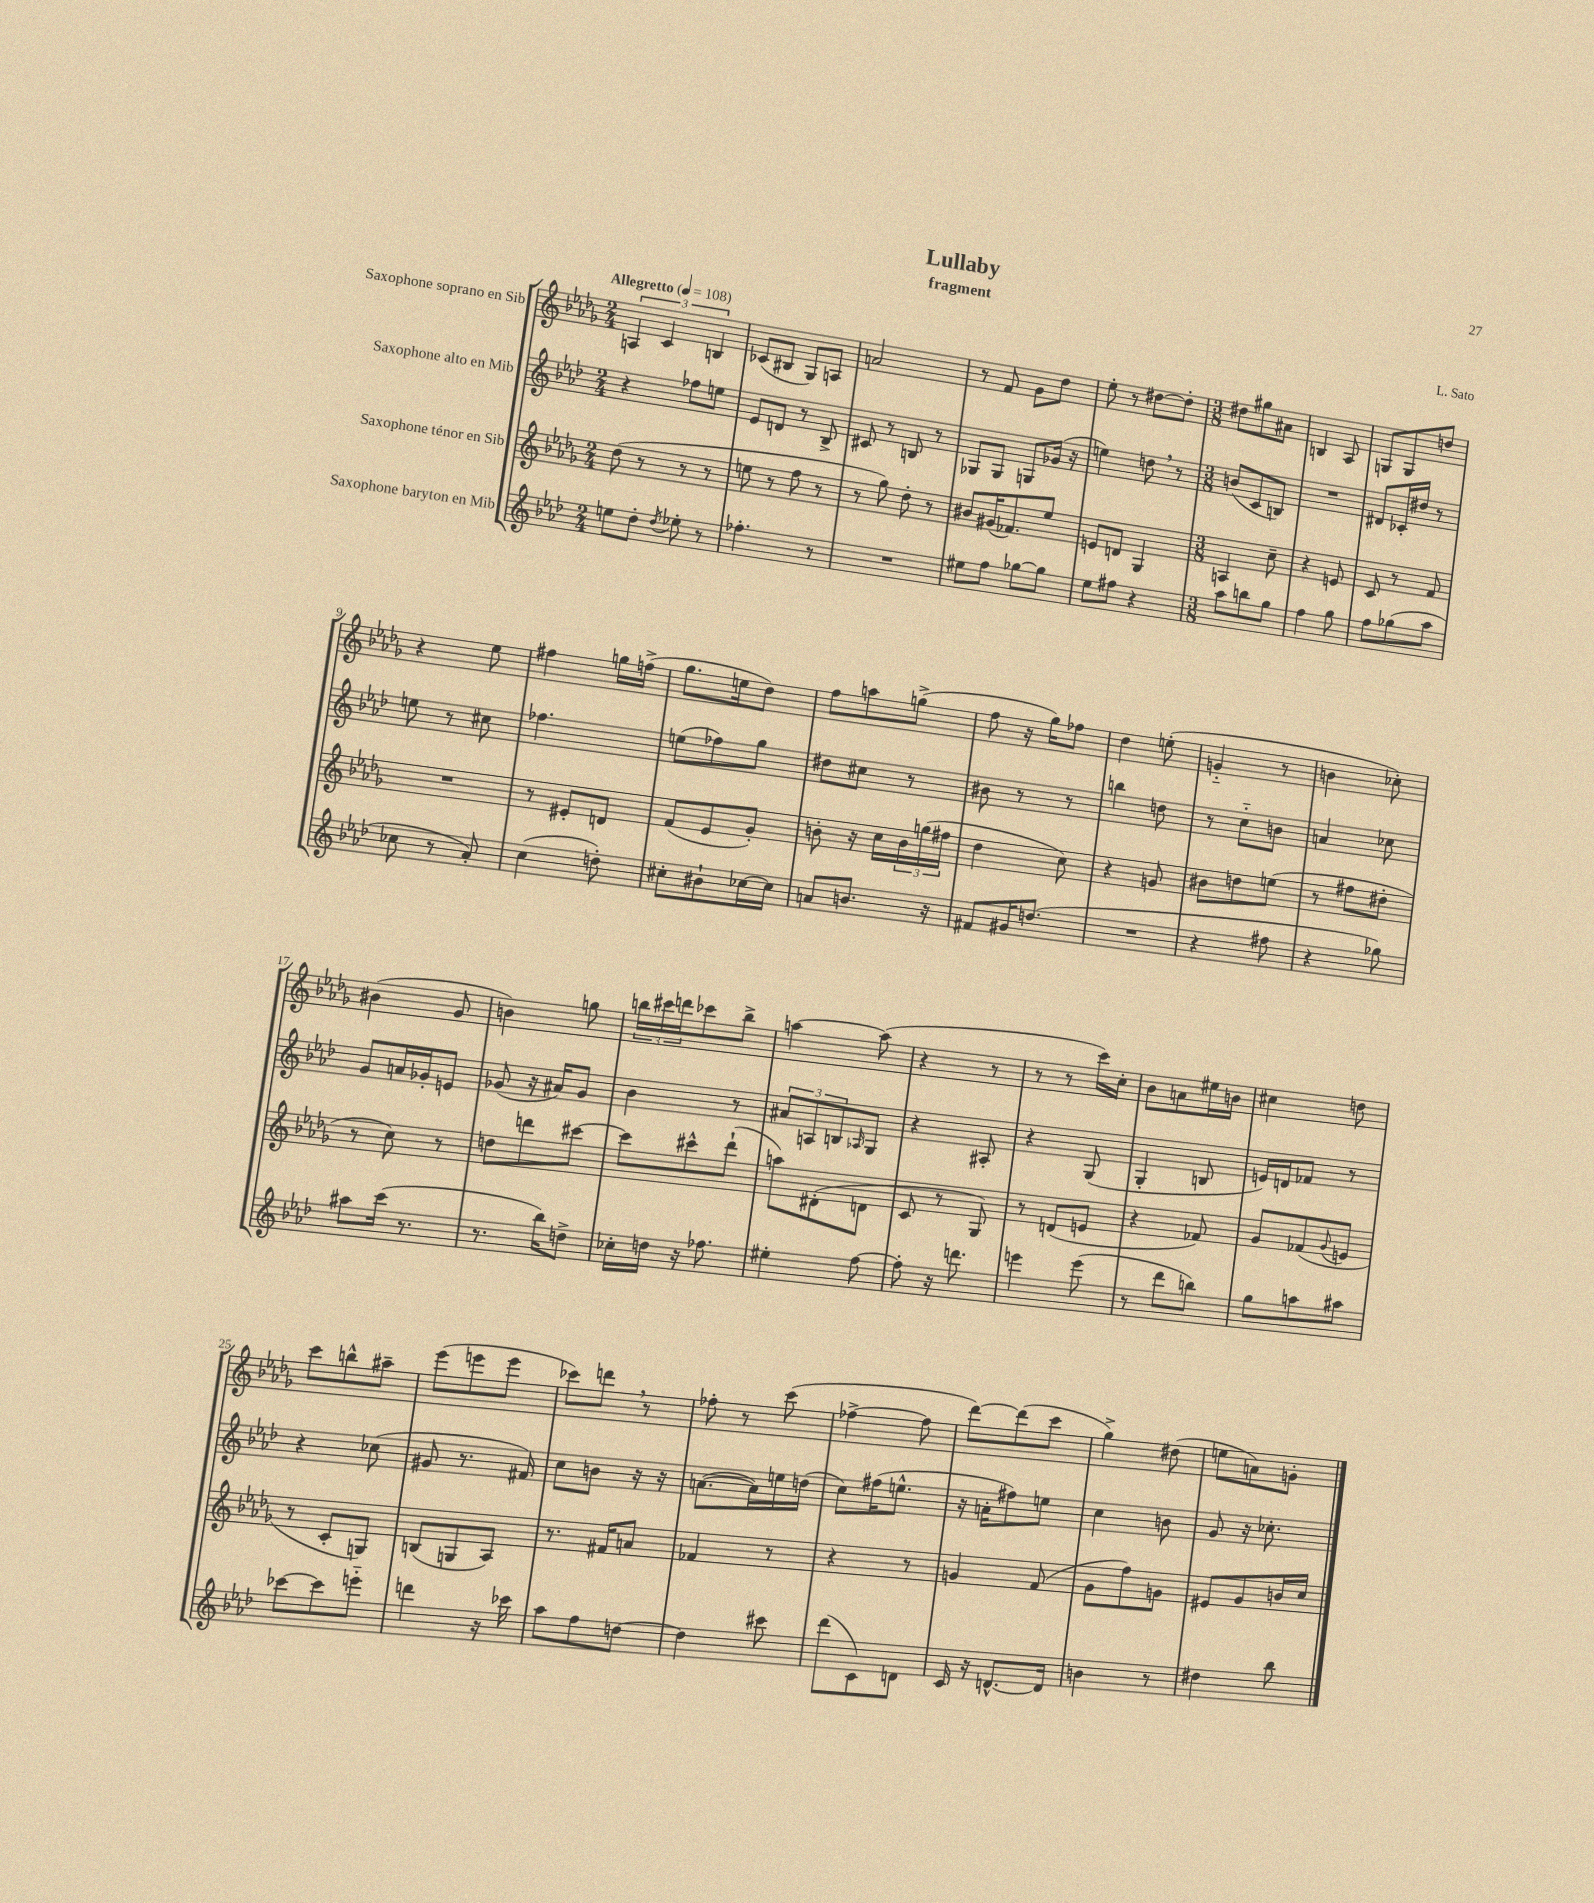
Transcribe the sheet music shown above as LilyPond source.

\header { title = "Lullaby" composer = "L. Sato" subtitle = "fragment" }
<<
\new StaffGroup <<
\new Staff = "s0" \with { instrumentName = "Saxophone soprano en Sib" } {
    \clef treble \key des \major \numericTimeSignature \time 2/4 \tempo "Allegretto" 4 = 108
    \tuplet 3/2 { a4 c'4 b4 } |
    ces'8( bis8 ges8) a8 |
    a'2 |
    r8 f'8 ges'8 des''8 |
    ees''8-. r8 dis''8~ dis''8-. |
    \numericTimeSignature \time 3/8 dis''8 gis''8 ais'8 |
    b4 aes8 |
    g8 g8 d''8 |
    r4 ees''8 |
    fis''4 g''16 f''16->( |
    ges''8. e''16 des''8) |
    f''8 a''8 g''8->( |
    f''8 r16 ges''16) fes''8 |
    des''4 e''8-.( |
    g'4-_ r8 |
    b'4 ces''8-.) |
    bis'4( ges'8 |
    b'4) g''8 |
    \tuplet 3/2 { b''16 cis'''16 d'''16 } ces'''8 b''8-> |
    a''4~ a''8( |
    r4 r8 |
    r8 r8 c'''16) c''16-. |
    bes'8 a'8 eis''16 b'16 |
    cis''4 d''8 |
    c'''8 b''8-^ ais''8-- |
    ees'''8( e'''8 e'''8 |
    ces'''8) d'''8 \breathe r8 |
    fes''8-. r8 c'''8( |
    fes''4~-> fes''8 |
    des'''8~) des'''8( c'''8 |
    ges''4->) dis''8( |
    e''8 a'8) g'8-. \bar "|." |
}
\new Staff = "s1" \with { instrumentName = "Saxophone alto en Mib" } {
    \clef treble \key aes \major \numericTimeSignature \time 2/4
    r4 fes''8 e''8 |
    ees'8 d'8 r8 bes8-> |
    cis'8 r8 b8 r8 |
    ges8 ges8 g8 ges'16( r16 |
    e''4) d''8 \breathe r8 |
    \numericTimeSignature \time 3/8 b'8( c'8 b8) |
    R4. |
    dis'8 ces'16-. dis''16 r8 |
    e''8 r8 cis''8 |
    fes''4. |
    e''8( fes''8) g''8 |
    dis''8 cis''8 r8 |
    bis'8 r8 r8 |
    b''4 d''8 |
    r8 c''8-_ b'8 |
    a'4 ces''8 |
    g'8 a'16 ges'16-. e'8 |
    ges'8( r16 ais'16) ges'8 |
    bes'4 r8 |
    \tuplet 3/2 { ais'8 a8 b8 } \grace { aes16 } g8 |
    r4 ais8-. |
    r4 g8( |
    g4-. b8 |
    e'16) d'16 fes'8 r8 |
    r4 ces''8( |
    gis'8 r8. fis'16) |
    c''8 b'8 r16 r16 |
    a'8.~( a'16) e''16 d''16( |
    c''8) fis''16( e''8.-^ |
    r16 a'16-. fis''8) e''8 |
    c''4 b'8 |
    g'8 r16 ces''8.-. \bar "|." |
}
\new Staff = "s2" \with { instrumentName = "Saxophone ténor en Sib" } {
    \clef treble \key des \major \numericTimeSignature \time 2/4
    des''8( r8 r8 r8 |
    e''8 r8 f''8 r8 |
    r8 ges''8) des''8-. r8 |
    bis'8 gis'16( fes'8.) ees''8 |
    e'8 d'8 ges4 |
    \numericTimeSignature \time 3/8 a4 c''8-- |
    r4 e'8 |
    c'8 r8 f'8 |
    R4. |
    r8 eis'8-. d'8 |
    f'8( ees'8 ges'8-.) |
    b'8-. r16 c''16 \tuplet 3/2 { b'16 g''16( fis''16 } |
    des''4 c''8) |
    r4 g'8 |
    bis'8 d''8 e''8( |
    r8 fis''8 dis''8-. |
    r8 c''8) r8 |
    d''8 d'''8 cis'''8~ |
    cis'''8 cis'''8-^ des'''8-!( |
    a''8) dis'8-.( d'8 |
    c'8 r8 ges8) |
    r8 d'8( e'8 |
    r4 fes'8) |
    ges'8 fes'8( \appoggiatura { ges'8 } e'8 |
    r8 c'8-. g8) |
    b8( g8 aes8) |
    r8. fis'16 a'8 |
    fes'4 r8 |
    r4 r8 |
    g'4 f'8( |
    ges'8 f''8) g'8 |
    eis'8 ges'8 b'16 c''16 \bar "|." |
}
\new Staff = "s3" \with { instrumentName = "Saxophone baryton en Mib" } {
    \clef treble \key aes \major \numericTimeSignature \time 2/4
    e''8 des''8-. \acciaccatura { des''8 } ees''8-. r8 |
    fes''4.-. r8 |
    R2 |
    eis''8 f''8 ges''8~ ges''8 |
    ees''8 fis''8 r4 |
    \numericTimeSignature \time 3/8 aes''8 b''8 g''8 |
    f''4 g''8 |
    f''8 ges''8( aes''8 |
    ces''8 r8 aes'8-.) |
    c''4( d''8-.) |
    cis''8-. bis'8-! ces''16~ ces''16 |
    a'8 b'8. r16 |
    fis'8 gis'16 d''8.( |
    R4. |
    r4 fis''8 |
    r4 ges''8) |
    ais''8 c'''16( r8. |
    r8. bes''16) d''8-> |
    ces''16-. d''16 r16 fes''8. |
    eis''4-. f''8~ |
    f''8-. r16 d'''8. |
    e'''4 e'''8( |
    r8 des'''8 b''8) |
    g''8 a''8 ais''8 |
    ces'''8~ ces'''8 e'''8-_ |
    d'''4 r16 ces'''16 |
    aes''8 f''8 d''8~ |
    d''4 cis'''8 |
    des'''8( c'8) d'8 |
    c'16 r16 d'8.~-^ d'16 |
    b'4 r8 |
    dis''4 bes''8 \bar "|." |
}
>>
>>
